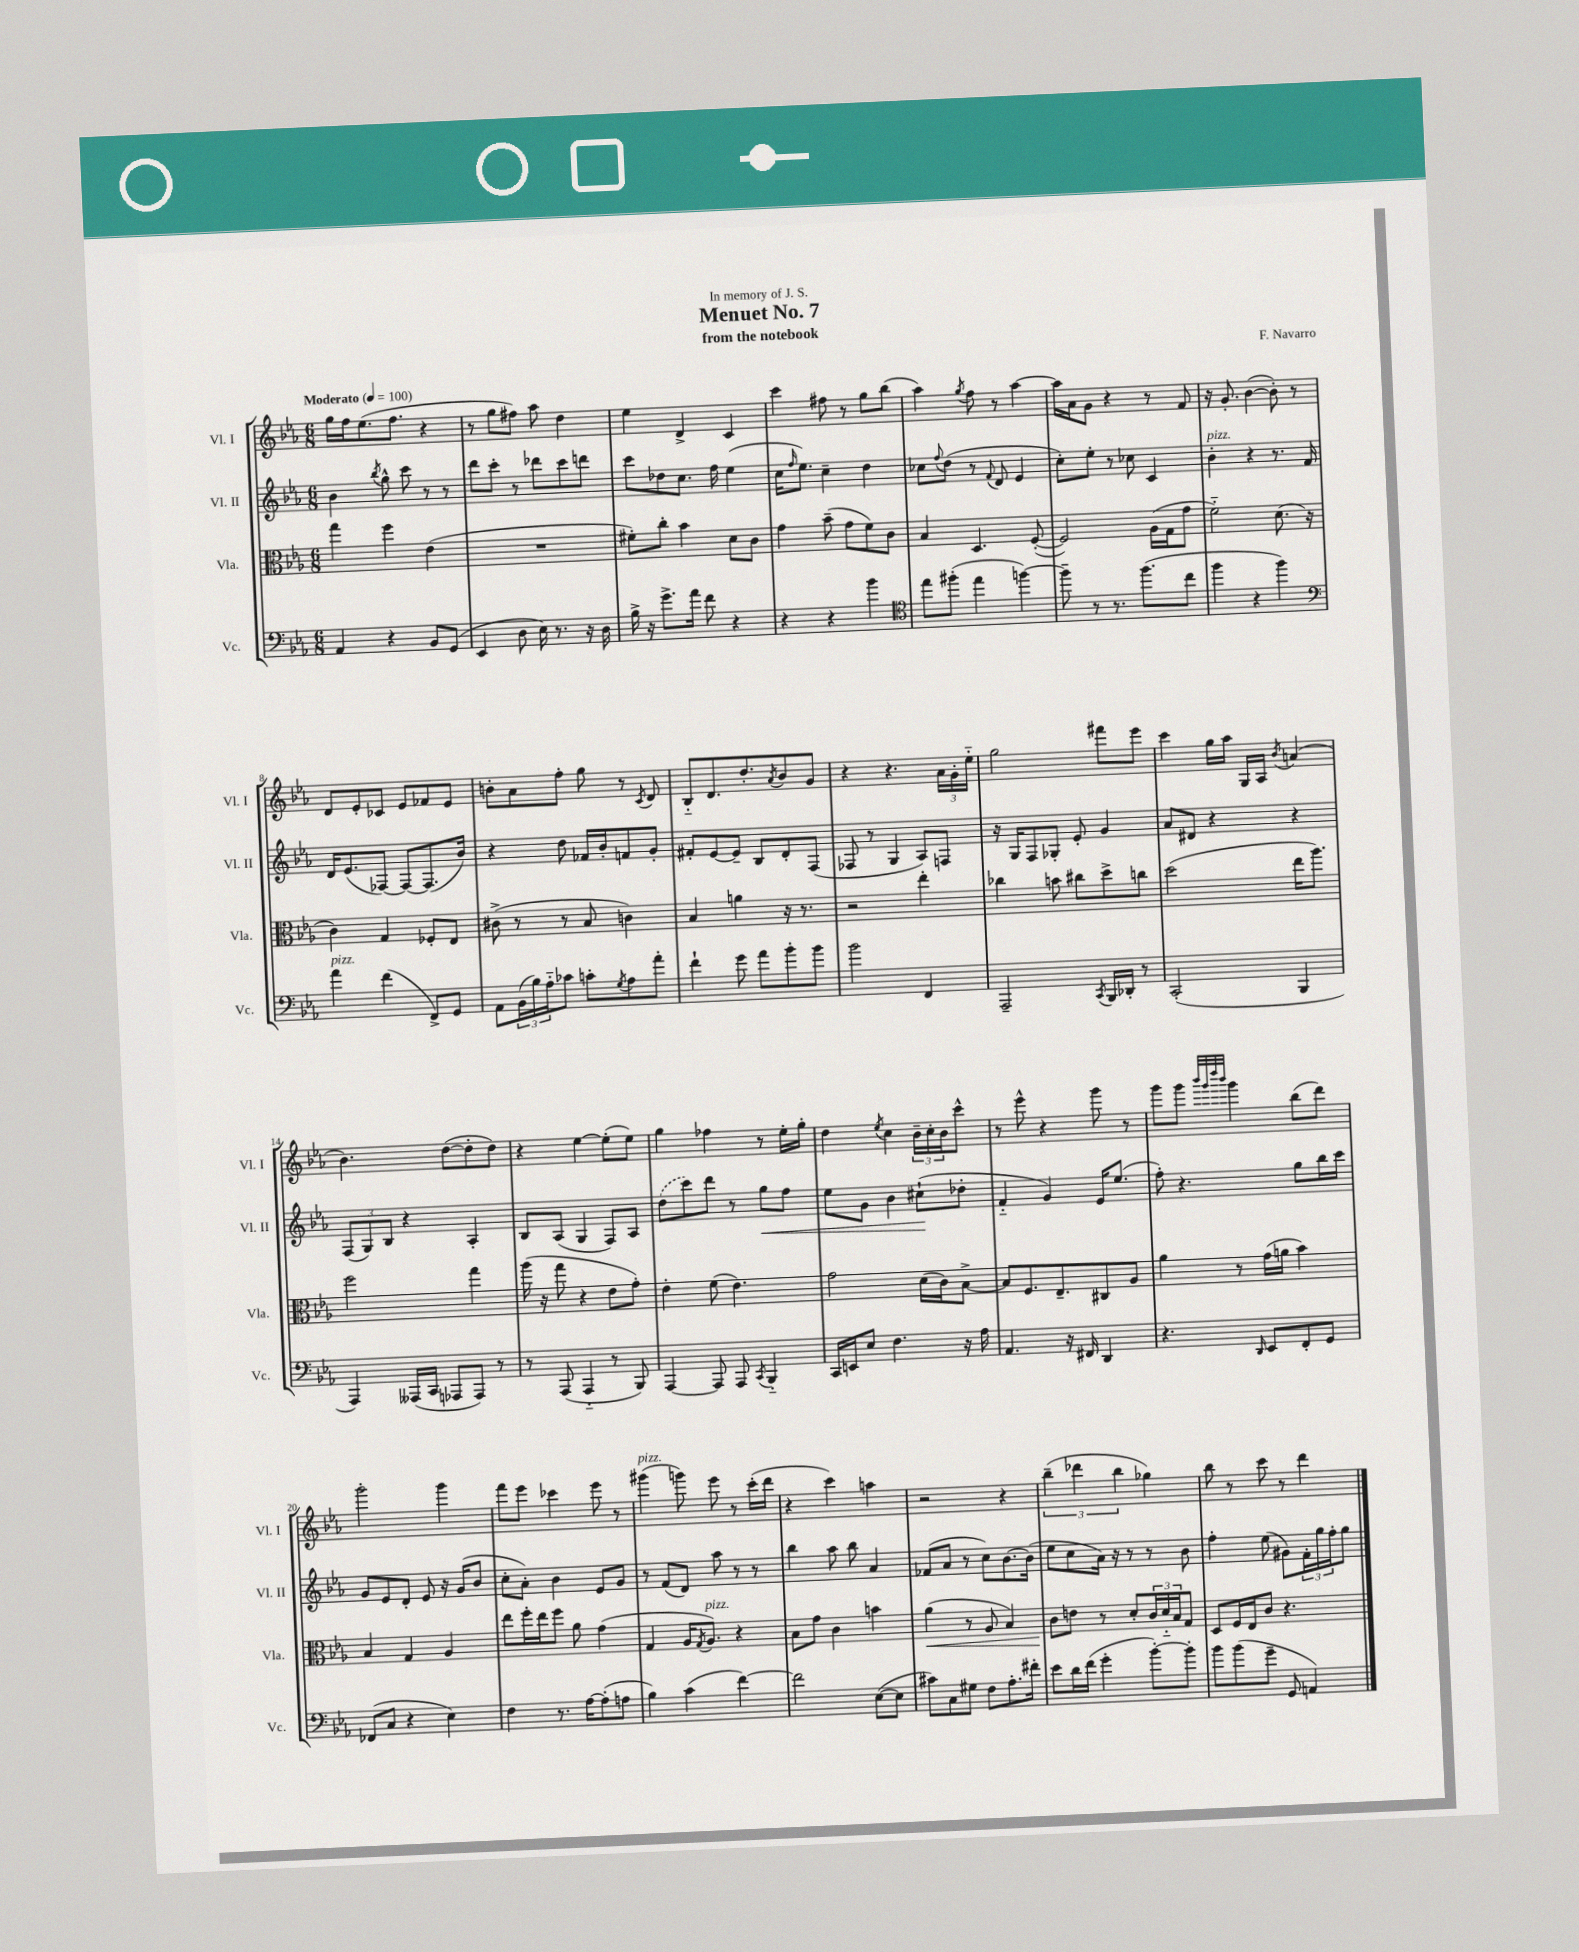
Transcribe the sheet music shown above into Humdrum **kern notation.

**kern	**kern	**dynam	**kern	**dynam	**kern
*part4	*part3	*part3	*part2	*part2	*part1
*staff4	*staff3	*staff3	*staff2	*staff2	*staff1
*I"Vc.	*I"Vla.	*	*I"Vl. II	*	*I"Vl. I
*I'Vc.	*I'Vla.	*	*I'Vl. II	*	*I'Vl. I
*clefF4	*clefC3	*	*clefG2	*	*clefG2
*k[b-e-a-]	*k[b-e-a-]	*	*k[b-e-a-]	*	*k[b-e-a-]
*M6/8	*M6/8	*	*M6/8	*	*M6/8
*MM100	*MM100	*	*MM100	*	*MM100
=1	=1	=1	=1	=1	=1
!	!	!	!	!	!LO:TX:a:B:t=Moderato
4AA-/	4gg\	.	4b-\	.	16gg\LL
.	.	.	.	.	16ff\J
.	.	.	.	.	(8.ee-\
.	.	.	8qbb-/	.	.
4r	4ff\	.	8gg^^\	.	.
.	.	.	.	.	8.ff\J
.	.	.	8ccc\	.	.
8BB-/L	(4e-\	.	8r	.	4r
(8GG/J	.	.	8r	.	.
=2	=2	=2	=2	=2	=2
4EE-/	2.r	.	8ddd\L	.	8r
.	.	.	8ccc'\J	.	8gg\L
8D\	.	.	8r	.	8ff#X\J)
16E-\)	.	.	8ddd-X\L	.	8aa-\
8.r	.	.	.	.	.
.	.	.	8ccc\	.	4dd\
16r	.	.	8dddn\J	.	.
16D\	.	.	.	.	.
=3	=3	=3	=3	=3	=3
16B-^\	8f#X'\L)	.	8ccc\L	.	4ee-\
16r	.	.	.	.	.
8.g^\L	8cc'\J	.	8dd-X\	.	.
.	4b-\	.	8.cc\J	.	4d^/
16a-\Jk	.	.	.	.	.
8f\	.	.	.	.	.
.	.	.	16ff\	.	.
4r	8d\L	.	(4ee-\	.	4c/
.	8c\J	.	.	.	.
=4	=4	=4	=4	=4	=4
4r	4g\	.	16cc\KL	.	4ccc\
.	.	.	16qqff/	.	.
.	.	.	8.ee-\J)	.	.
4r	(8b-~\	.	4cc~\	.	8ff#X\
.	8g\L	.	.	.	8r
4b-\	8f\)	.	4dd\	.	8gg\L
.	8c\J	.	.	.	(8bb-\J
=5	=5	=5	=5	=5	=5
*clefC4	*	*	*	*	*
8ee-\L	4B-/	.	8cc-X\L	.	4aa-\)
.	.	.	8qqff/	.	.
(8ff#X'\J	.	.	(8dd\J	.	.
.	.	.	.	.	8qgg/
4ee-\	4.D/	.	8r	.	8ff\
.	.	.	8qqf/	.	.
.	.	.	8d/	.	8r
[4ffn\)	.	.	4e-/	.	[4aa-\
.	([8F'/	.	.	.	.
=6	=6	=6	=6	=6	=6
8ff~\]	2F/])	.	8cc'\L)	.	16aa-\LL]
.	.	.	.	.	16a-\J
8r	.	.	8ee-'\J	.	8g\J
8.r	.	.	8r	.	4r
.	.	.	8cc-X\	.	.
(8.ff\L	.	.	.	.	.
.	(16A-\LL	.	4c/	.	8r
.	16G\J	.	.	.	.
8cc\J	8g\J	.	.	.	8f/
=7	=7	=7	=7	=7	=7
!	!	!	!LO:TX:a:i:t=pizz.	!	!
4ff\	2f\)	.	4b-'\	.	16r
.	.	.	.	.	8.g'/
4r	.	.	4r	.	([4b-\
4ff\)	(8.d\	.	8.r	.	8b-'\])
.	.	.	.	.	8r
.	16r	.	16f/	.	.
!!LO:LB:g=z
=8	=8	=8	=8	=8	=8
*clefF4	*	*	*	*	*
!LO:TX:a:i:t=pizz.	!	!	!	!	!
4a-\	4c\)	.	16d/KL	.	8d/L
.	.	.	(8.e-/	.	.
.	.	.	.	.	8e-'/
(4f\	4G/	.	[8F-X/J)	.	8c-X/J
.	.	.	8F-/L_	.	8e-/L
8FF^/L)	8F-X'/L	.	(8.F-/]	.	8f-X/
8GG/J	8E-/J	.	.	.	8e-/J
.	.	.	16b-/Jk)	.	.
=9	=9	=9	=9	=9	=9
8AA-\L	(8c#X^\	.	4r	.	8bn'\L
(24BB-\L	8r	.	.	.	8a-\
24B-\)	.	.	.	.	.
24A-\J	.	.	.	.	.
8c-X\J	8r	.	8dd\	.	8ff'\J
8cn'\L	8B-/	.	16f-X/LL	.	8gg\
.	.	.	16b-'/J	.	.
8qG/	.	.	.	.	.
8A-\	4cn\)	.	8fn/	.	8r
.	.	.	.	.	8qc/
8a-'\J	.	.	8g'/J	.	8d/
=10	=10	=10	=10	=10	=10
4f`\	4B-/	.	8f#X'/L	.	8B-/L
.	.	.	[8e-/	.	8.d/
8g\	4an\	.	8e-~/J]	.	.
.	.	.	.	.	8.dd'/
8a-\L	.	.	8B-/L	.	.
.	.	.	.	.	8qa-/
8b-'\	16r	.	8d'/	.	8b-/
.	8.r	.	.	.	.
8b-\J	.	.	(8F/J	.	8g/J
=11	=11	=11	=11	=11	=11
2b-\	2r	.	8F-X/	.	4r
.	.	.	8r	.	.
.	.	.	4G/	.	4.r
4FF/	4ee-'\	.	8A-/L)	.	.
.	.	.	8Fn/J	.	24a-\LL
.	.	.	.	.	24g'\
.	.	.	.	.	24ee-\JJ
=12	=12	=12	=12	=12	=12
2AAA-~/	4cc-X\	.	16r	.	2gg\
.	.	.	16G/KL	.	.
.	.	.	8F/	.	.
.	8bn\	.	8G-X'/J	.	.
.	8cc#X\L	.	8e-'/	.	.
8qCC/	.	.	.	.	.
16BBB-/LL	8dd^\	.	4g/	.	8fff#X\L
16DD-X'/JJ	.	.	.	.	.
8r	8ccn\J	.	.	.	8eee-\J
=13	=13	=13	=13	=13	=13
(2CC'/	(2dd\	.	8a-/L	.	4ccc\
.	.	.	8d#X/J	.	.
.	.	.	4r	.	16gg\LL
.	.	.	.	.	16aa-\JJ
.	.	.	.	.	16G/LL
.	.	.	.	.	16A-/JJ
.	.	.	.	.	8qb-/
4BBB-/	16ee-\KL	.	4r	.	(4an/
.	8.aa-\J)	.	.	.	.
!!LO:LB:g=z
=14	=14	=14	=14	=14	=14
4AAA-/)	2ff\	.	(12F/L	.	4.b-\)
.	.	.	12G/)	.	.
.	.	.	12B-/J	.	.
(16AAA--X/LL	.	.	4r	.	.
16CC/JJ	.	.	.	.	.
8AAA-X/L	.	.	.	.	([8dd\L
8AAA-/J)	4gg\	.	4A-'/	.	8dd'\]
8r	.	.	.	.	8dd\J)
=15	=15	=15	=15	=15	=15
8r	(16aa-\	.	8B-/L	.	4r
.	16r	.	.	.	.
(8AAA-/	8gg\	.	(8A-/J	.	.
4AAA-/	4r	.	4G/	.	[4ee-\
8r	8e-\L	.	8F/L)	.	(8ee-'\L]
8BBB-/)	8g'\J)	.	8A-/J	.	8ee-\J)
=16	=16	=16	=16	=16	=16
[4AAA-/	4e-'\	.	(8dd\L	.	4gg\
.	.	.	8ccc\)	.	.
8AAA-/]	(8f\	.	8ddd\J	.	4ff-X\
8AAA-/	4.e-\)	.	8r	.	.
8qCC/	.	.	.	.	.
!	!	!	!	!LO:HP:b	!
4BBB-/	.	.	8gg\L	<	8r
.	.	.	8ff\J	.	16ee-'\LL
.	.	.	.	.	16gg'\JJ
=17	=17	=17	=17	=17	=17
16CC/LL	2g\	.	8ee-\L	.	4dd\
16EEn/J	.	.	.	.	.
8E-/J	.	.	8g\J	.	.
.	.	.	.	.	8qee-/
4.F\	.	.	4b-\	.	4cc\
.	(16d\LL	.	(8cc#X`\L	.	24b-~\LL
.	.	.	.	.	24cc'\
.	16c\J)	.	.	.	.
.	.	.	.	.	24b-\J
16r	[8B-^\J	.	8dd-X'\J	[	8ccc^^\J
16A-\	.	.	.	.	.
=18	=18	=18	=18	=18	=18
4.AA-/	8B-/L]	.	4f/	.	8r
.	8.F/	.	.	.	8eee-^^\
.	.	.	4g/)	.	4r
.	8.E-~/	.	.	.	.
16r	.	.	.	.	.
16FF#X/	.	.	.	.	.
4DD/	8C#X/	.	16e-/KL	.	8ggg\
.	.	.	(8.ee-/J	.	.
.	8A-/J	.	.	.	8r
=19	=19	=19	=19	=19	=19
4.r	4a-\	.	8ff'\)	.	8ggg\L
.	.	.	4.r	.	8ggg\J
.	.	.	.	.	32qqbbb-/LLL
.	.	.	.	.	32qqggg/
.	.	.	.	.	32qqdddd/
.	.	.	.	.	32qqbbb-/JJJ
.	8r	.	.	.	4ggg\
16qqDD/	.	.	.	.	.
8EE-/L	(16g\LL	.	.	.	.
.	16an\JJ	.	.	.	.
8FF'/	4b-\)	.	8gg\L	.	(8bb-\L
8GG/J	.	.	16bb-\L	.	8ddd\J)
.	.	.	16ccc\JJ	.	.
!!LO:LB:g=z
=20	=20	=20	=20	=20	=20
(8FF-X/L	4B-/	.	8g/L	.	2ggg'\
8C/J	.	.	8e-/	.	.
4r	4G/	.	8d'/J	.	.
.	.	.	8e-/	.	.
4E-\)	4A-/	.	16r	.	4ggg\
.	.	.	(16g/KL	.	.
.	.	.	8b-/J	.	.
=21	=21	=21	=21	=21	=21
4F\	8ee-\L	.	8cc'\L	.	8fff\L
.	16ff'\L	.	8a-'\J)	.	8eee-\J
.	16ee-\J	.	.	.	.
8.r	8ff\J	.	4b-\	.	4ccc-X\
.	8a-\	.	.	.	.
[16A-\KL	.	.	.	.	.
(8A-'\]	(4g\	.	8e-/L	.	8eee-\
8An\J	.	.	8g/J	.	8r
=22	=22	=22	=22	=22	=22
!	!	!	!	!	!LO:TX:a:i:t=pizz.
4B-\)	4G/	.	8r	.	(4ggg#X\
.	.	.	(8f/L	.	.
(4c\	16A-/KL	.	8d/J)	.	8gggn\)
.	8qG/	.	.	.	.
!	!LO:TX:a:i:t=pizz.	!	!	!	!
.	8.A-/J)	.	.	.	.
.	.	.	8aa-\	.	8eee-\
[4f\)	4r	.	8r	.	8r
.	.	.	8r	.	(16ccc'\LL
.	.	.	.	.	16ddd\JJ
=23	=23	=23	=23	=23	=23
2f\]	8B-\L	.	4bb-\	.	4r
.	8g\J	.	.	.	.
.	4c\	.	8aa-\	.	4ccc\)
.	.	.	8bb-\	.	.
([8E-\L	4bn\	.	4a-/	.	4aan\
8E-\J]	.	.	.	.	.
=24	=24	=24	=24	=24	=24
!	!	!LO:HP:b	!	!	!
8c#X\L)	(4a-\	<	(8f-X/L	.	2r
8C\	.	.	8a-/J	.	.
8G#X\J	8r	.	8r	.	.
8F\L	8A-/	.	8cc\L)	.	.
8.A-'\	4B-/)	.	[8.b-\	.	4r
16f#X'\Jk	.	.	(16b-\Jk]	.	.
=25	=25	=25	=25	=25	=25
8e-\L	8c\L	.	8ee-\L	.	(6bb-~\
16d\L	8en\J	[	8cc\	.	.
.	.	.	.	.	6ddd-X\
(16f\JJ	.	.	.	.	.
4g'\	8r	.	16a-\Jk)	.	.
.	.	.	16r	.	.
.	.	.	.	.	6bb-\
.	8d'/L	.	8r	.	.
[8b-'\L)	24c/L	.	8r	.	4gg-X\)
.	24d/	.	.	.	.
.	24B-/J	.	.	.	.
8b-'\J]	8G/J	.	8b-\	.	.
=26	=26	=26	=26	=26	=26
8b-\L	8D/L	.	4ff'\	.	8bb-\
(8b-\	16F/L	.	.	.	8r
.	16E-/J	.	.	.	.
8g~\J	8c/J	.	(8ee-\	.	8ccc\
8GG/	4.r	.	8g#X\L)	.	8r
4AAn/)	.	.	24f'\L	.	4ddd\
.	.	.	24gg\	.	.
.	.	.	24ff'\J	.	.
.	.	.	8gg\J	.	.
==	==	==	==	==	==
*-	*-	*-	*-	*-	*-
